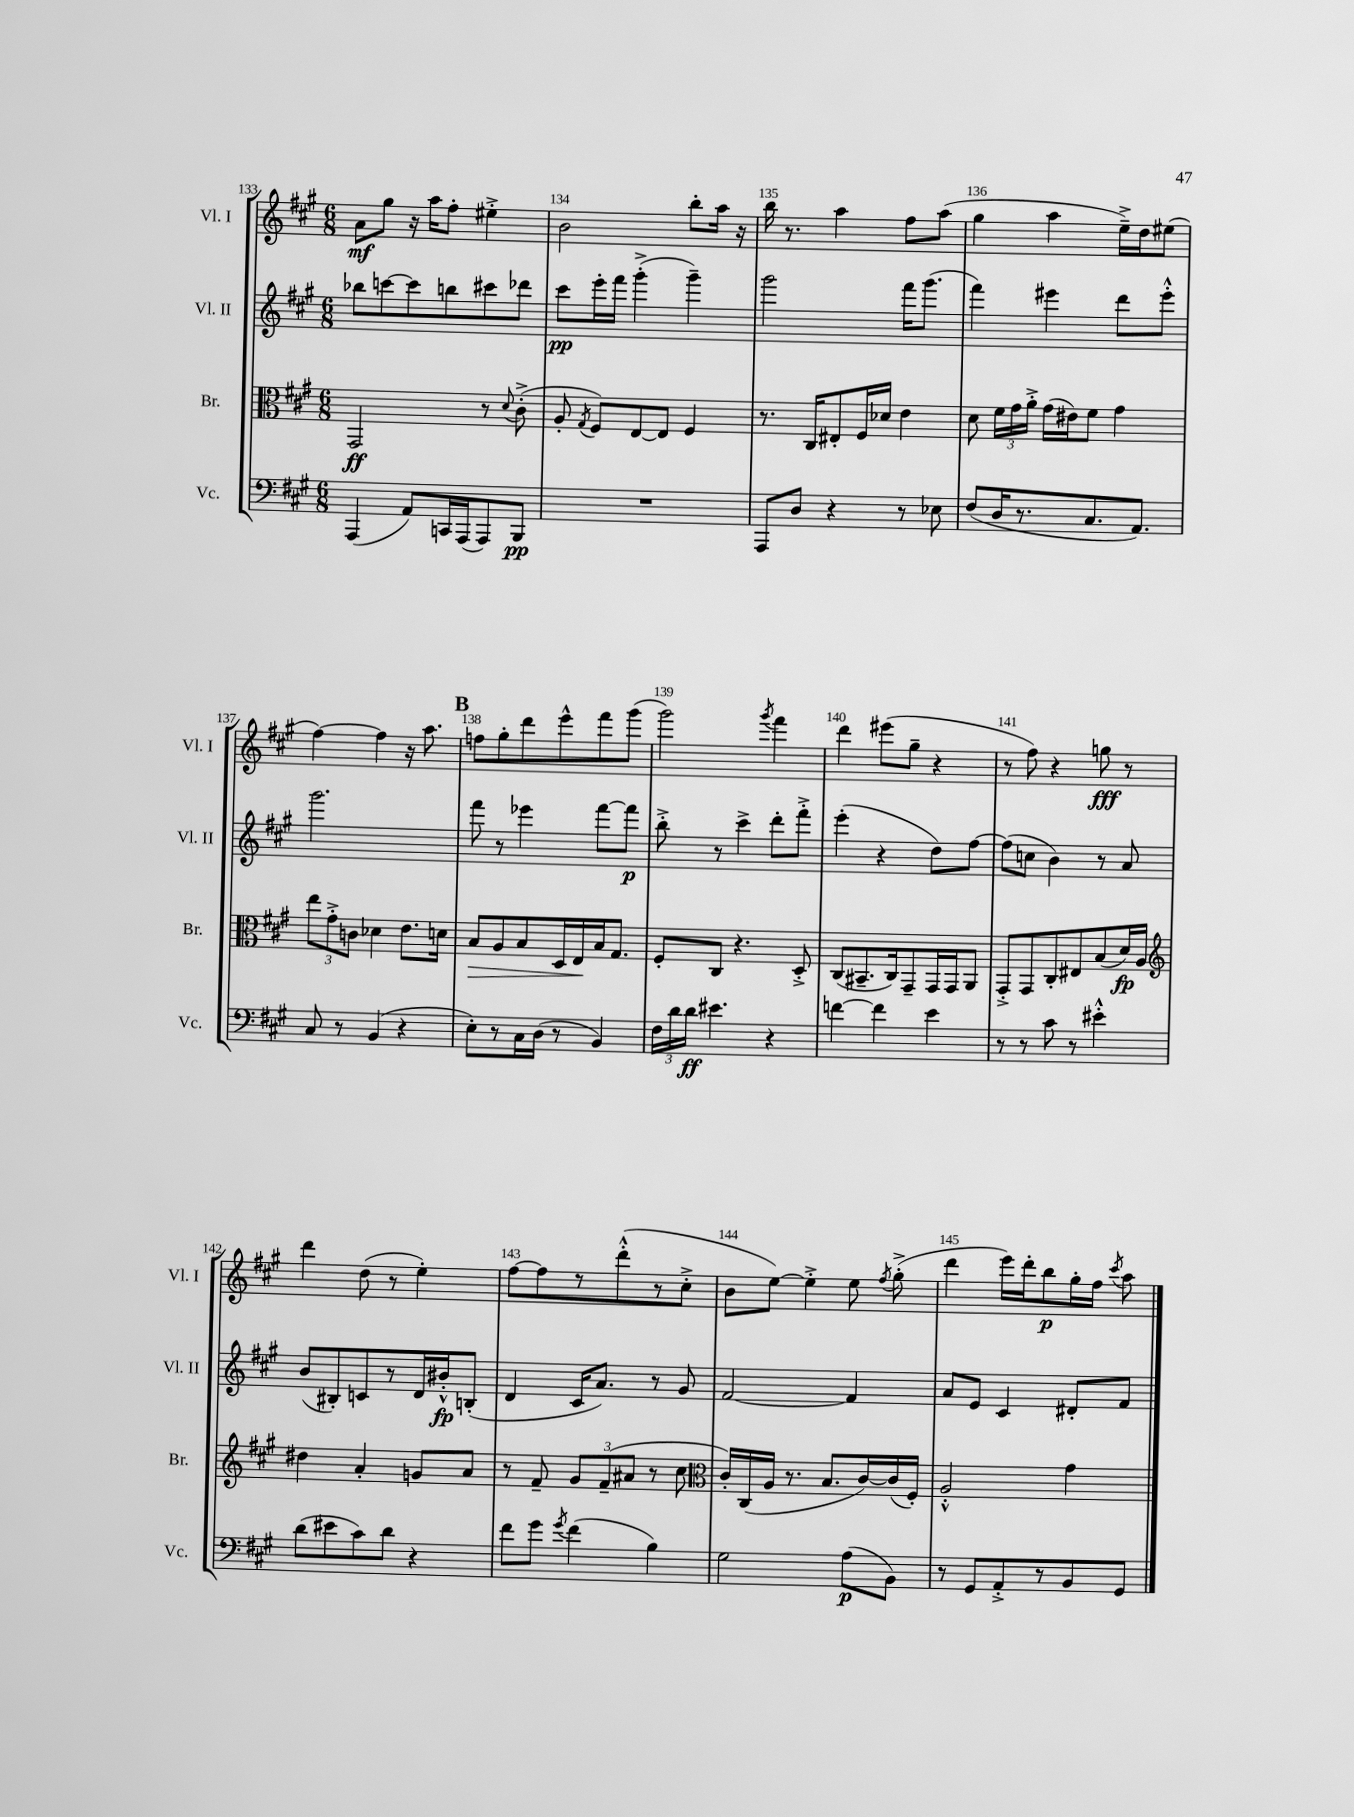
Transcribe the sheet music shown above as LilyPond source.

<<
\new StaffGroup <<
\new Staff = "s0" \with { instrumentName = "Vl. I" shortInstrumentName = "Vl. I" } {
    \clef treble \key a \major \numericTimeSignature \time 6/8
    \autoBeamOff a'8[\mf gis''8] r16 a''16[ fis''8]-. eis''4-.-> |
    b'2 b''8[-. a''16] r16 |
    b''16 r8. a''4 fis''8[ a''8]( |
    gis''4 a''4 e''16[--->) d''16 eis''8]( |
    fis''4~) fis''4 r16 a''8. |
    \mark \markup { \bold "B" } f''8[ gis''8-. d'''8 e'''8-^ fis'''8 gis'''8]( |
    gis'''2) \acciaccatura { gis'''8 } fis'''4 |
    d'''4 eis'''8[( gis''8]-- r4 |
    r8 fis''8) r4 g''8\fff r8 |
    d'''4 d''8( r8 e''4-.) |
    fis''8[~ fis''8 r8 d'''8-.-^( r8 cis''8]-.-> |
    b'8[ e''8]~) e''4-.-> e''8 \acciaccatura { fis''8 } gis''8-.->( |
    d'''4 e'''16[) d'''16-. b''8\p gis''16-. fis''16] \acciaccatura { cis'''8 } a''8 \bar "|." |
}
\new Staff = "s1" \with { instrumentName = "Vl. II" shortInstrumentName = "Vl. II" } {
    \clef treble \key a \major \numericTimeSignature \time 6/8
    \autoBeamOff bes''8[ c'''8~ c'''8 b''8 cis'''8 des'''8] |
    cis'''8[\pp e'''16-. fis'''16] gis'''4-.->( gis'''4--) |
    gis'''2 fis'''16[ gis'''8.]( |
    fis'''4) eis'''4 d'''8[ eis'''8]-.-^ |
    gis'''2. |
    \mark \markup { \bold "B" } fis'''8 r8 ees'''4 fis'''8[~ fis'''8]\p |
    b''8-.-> r8 cis'''4-> d'''8[-. fis'''8]-.-> |
    e'''4-.( r4 d''8[) fis''8]~ |
    fis''8[( c''8] b'4) r8 a'8 |
    b'8[( bis8-.) c'8 r8 d'16 bis'16-.-^\fp b8]-.( |
    d'4 cis'16[ a'8.]) r8 gis'8 |
    fis'2~ fis'4 |
    a'8[ e'8] cis'4 dis'8[-. fis'8] \bar "|." |
}
\new Staff = "s2" \with { instrumentName = "Br." shortInstrumentName = "Br." } {
    \clef alto \key a \major \numericTimeSignature \time 6/8
    \autoBeamOff gis,2\ff r8 \appoggiatura { d'8 } cis'8-.->( |
    a8-. \acciaccatura { gis8 } fis8[) e8~ e8] fis4 |
    r8. cis16[ eis8-. fis16 des'16] e'4 |
    d'8 \tuplet 3/2 { fis'16[ gis'16 a'16]-.-> } gis'16[( eis'16) fis'8] gis'4 |
    \tuplet 3/2 { e''8[ gis'8-.-> c'8] } des'4 e'8.[ d'16] |
    \mark \markup { \bold "B" } b8[\> a8 b8 d16 e16\! b16 gis8.] |
    fis8[-. cis8] r4. d8-.-> |
    cis8[( bis,8.-- cis16) gis,8-- gis,16 gis,16 a,8] |
    gis,8[-.-> gis,8 cis8-. eis8 b8( d'16\fp) a16] |
    \clef treble dis''4 a'4-. g'8[ a'8] |
    r8 fis'8-- \tuplet 3/2 { gis'8[ fis'8--( ais'8] } r8 cis''8 |
    \clef alto cis'16[-.) cis16( a16] r8. b8.[ cis'16~) cis'16( fis16]-.) |
    a2-.-^ gis'4 \bar "|." |
}
\new Staff = "s3" \with { instrumentName = "Vc." shortInstrumentName = "Vc." } {
    \clef bass \key a \major \numericTimeSignature \time 6/8
    \autoBeamOff a,,4( a,8[) c,16 a,,16( a,,8) b,,8]\pp |
    R2. |
    a,,8[ d8] r4 r8 ees8 |
    fis8[( d16 r8. cis8. a,8.]) |
    cis8 r8 b,4( r4 |
    \mark \markup { \bold "B" } e8[-.) r8 cis16 d16]( r8 b,4) |
    \tuplet 3/2 { fis16[ d'16 d'16]\ff } eis'4. r4 |
    f'4~ f'4 e'4 |
    r8 r8 cis'8 r8 eis'4-.-^ |
    d'8[( eis'8 cis'8) d'8] r4 |
    fis'8[ gis'8] \acciaccatura { gis'8 } fis'4( b4) |
    gis2 a8[\p( b,8]) |
    r8 gis,8[ a,8-.-> r8 b,8 gis,8] \bar "|." |
}
>>
>>
\layout { \context { \Score currentBarNumber = #133 \override BarNumber.break-visibility = ##(#f #t #t) barNumberVisibility = #all-bar-numbers-visible } }
